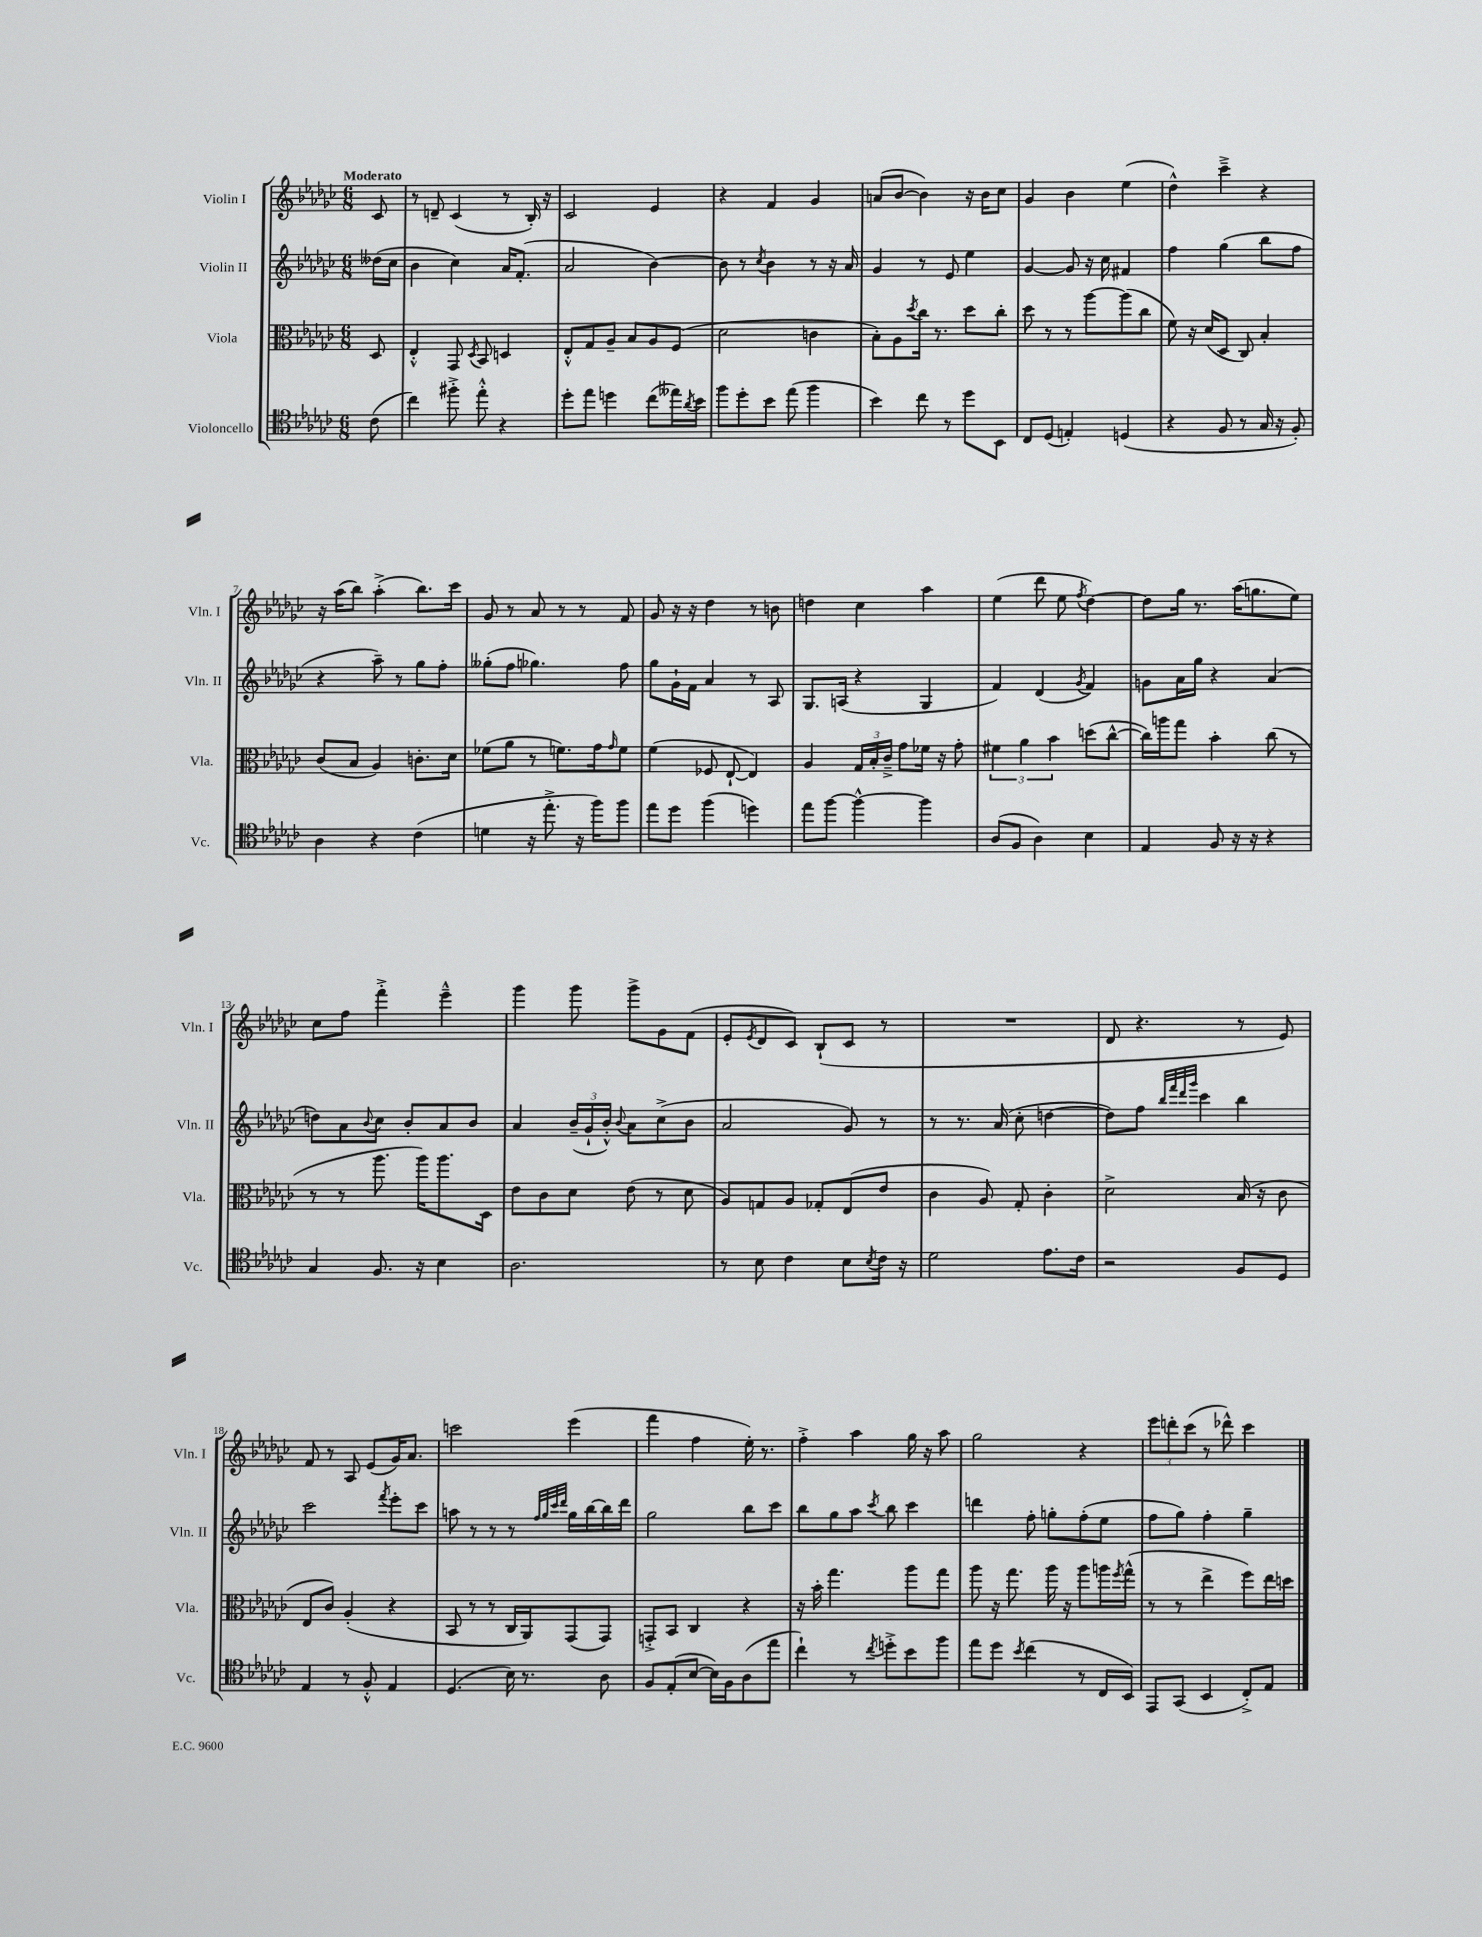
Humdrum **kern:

**kern	**kern	**kern	**kern
*staff4	*staff3	*staff2	*staff1
*clefC4	*clefC3	*clefG2	*clefG2
*k[b-e-a-d-g-c-]	*k[b-e-a-d-g-c-]	*k[b-e-a-d-g-c-]	*k[b-e-a-d-g-c-]
*M6/8	*M6/8	*M6/8	*M6/8
(8c-	8D-	(16dd--	8c-
.	.	16cc-	.
=	=	=	=
4cc-)	4E-'^^	4b-	8r
.	.	.	8d~
8ff#'^	8GG-	4cc-)	(4c-
.	8qD-	.	.
8ee-'^^	8BB-	.	.
4r	4D	16a-	8r
.	.	(8.f'	.
.	.	.	16B-')
.	.	.	16r
=	=	=	=
8dd-'	8E-'^^	2a-	2c-
8ee-	8G-	.	.
4dd	8A-~	.	.
.	8B-	.	.
(8cc-	8A-	[4b-)	4e-
16ee--)	(8F	.	.
8qa-	.	.	.
16b-	.	.	.
=	=	=	=
8ff	2d-	8b-]	4r
8dd-'	.	8r	.
.	.	8qcc-	.
8b-	.	4b-	4f
(8ee-	.	.	.
4ff	4c	8r	4g-
.	.	16r	.
.	.	16a-	.
=	=	=	=
4b-)	8B-')	4g-	(8a
.	8A-	.	[8b-
.	8qdd-	.	.
8cc-	16cc-	8r	4b-])
.	8.r	.	.
8r	.	8e-	.
8dd-	8dd-	4ee-	16r
.	.	.	16b-
8BB-	8cc-'	.	8cc-
=	=	=	=
8C-	8dd-	[4g-	4g-
(8D-	8r	.	.
4E')	8r	8g-]	4b-
.	[8aa-	16r	.
.	.	16cc-	.
(4D	(8aa-]	4f#	(4ee-
.	8cc-	.	.
=	=	=	=
4r	8f)	4ff	4dd-^^)
.	16r	.	.
.	(16d-	.	.
8F	8D-	(4gg-	4ccc-~^
8r	8C-)	.	.
16G-	4B-'	8bb-	4r
16r	.	.	.
8F')	.	8ff	.
=	=	=	=
4A-	(8c-	4r	16r
.	.	.	(16aa-
.	8B-	.	8bb-)
4r	4A-)	8aa-~)	(4aa-'^
.	.	8r	.
(4c-	8.c'	8gg-	8.bb-)
.	.	8ff'	.
.	16d-	.	16ccc-
=	=	=	=
4d	(8f-	(8gg--'	8g-
.	8a-	8ff	8r
16r	8r	4.gg-)	8a-
8.ee-'^	.	.	.
.	8.f)	.	8r
16r	.	.	8r
16ff)	16g-	.	.
.	16qqg-	.	.
8ff	8f	8ff	8f
=	=	=	=
8ee-	(4f	8gg-	8g-
8dd-	.	16g-`	16r
.	.	16f	16r
(4ff	8F-	4a-	4dd-
.	[8E-`	.	.
4dd)	4E-])	8r	8r
.	.	8A-	8b
=	=	=	=
8ee-	4A-	8.G-	4dd
[8ff	.	.	.
.	.	(16A	.
4ff^^_	24G-	4r	4cc-
.	24B-'	.	.
.	24c-~^	.	.
.	8g-	.	.
4ff]	16f-	4G-	4aa-
.	16r	.	.
.	8g-'	.	.
=	=	=	=
(8A-	6f#	4f)	(4ee-
8F	.	.	.
.	6a-	.	.
4A-)	.	(4d-	8ddd-
.	6b-	.	.
.	.	.	8ee-
.	.	8qg-	8qff
4B-	(8dd	4f)	[4dd-)
.	[8cc-^^	.	.
=	=	=	=
4E-	16cc-])	8g	8dd-]
.	16aa	.	.
.	8gg-	16a-	16gg-
.	.	16gg-	8.r
8F	4b-'	4r	.
16r	.	.	(16aa-
16r	.	.	8.gg
4r	(8cc-	(4a-	.
.	8r	.	8ee-)
=	=	=	=
4G-	8r	8dd)	8cc-
.	8r	8a-	8ff
.	.	8qqb-	.
8.F	8.aa-	8cc-	4fff'^
.	.	8b-'	.
16r	16aa-)	.	.
4B-	8.aa-	8a-	4eee-~^^
.	.	8b-	.
.	16D-	.	.
=	=	=	=
2.A-	8e-	4a-	4ggg-
.	8c-	.	.
.	8d-	(24b-~	8ggg-
.	.	24g-`	.
.	.	24b-'^^)	.
.	.	8qqb-	.
.	(8e-	8a-	8ggg-^
.	8r	(8cc-^	8g-
.	8d-	8b-	(8f
=	=	=	=
8r	8A-)	2a-	8e-'
.	.	.	8qe-
8B-	8G	.	8d-
4c-	8A-	.	8c-)
.	8G-'	.	(8B-`
8B-	(8E-	8g-)	8c-
8qB-	.	.	.
16c-	8e-	8r	8r
16r	.	.	.
=	=	=	=
2d-	4c-	8r	2.r
.	.	8.r	.
.	8A-)	.	.
.	.	(16a-	.
.	8G-'	8cc-'	.
8.e-	4c-'	[4dd	.
16c-	.	.	.
=	=	=	=
2r	2d-^	8dd])	8d-
.	.	8ff	4.r
.	.	32qqbb-	.
.	.	32qqfff	.
.	.	32qqddd-	.
.	.	32qqggg-	.
.	.	4ccc-	.
8F	(16B-	4bb-	8r
.	16r	.	.
8D-	8c-	.	8e-)
=	=	=	=
4E-	8E-	2ccc-	8f
.	8c-)	.	8r
8r	(4A-'	.	8A-
8F'^^	.	.	(8e-
.	.	8qfff	.
4E-	4r	8eee-'	16g-)
.	.	.	8.a-
.	.	8ccc-	.
=	=	=	=
(4.D-	8BB-	8aa	2ccc
.	8r	8r	.
.	8r	8r	.
16B-)	16C-	8r	.
8.r	16AA-)	.	.
.	.	32qqff	.
.	.	32qqgg-	.
.	.	32qqccc-	.
.	.	32qqddd-	.
.	(8GG-	16gg-	(4eee-
.	.	[16bb-	.
8A-	8GG-)	16bb-]	.
.	.	16ddd-	.
=	=	=	=
8F	8GG'^	2gg-	4fff
(8E-'	8BB-	.	.
[8B-	4C-	.	4ff
16B-])	.	.	.
16F	.	.	.
(8A-	4r	8bb-	16ee-')
.	.	.	8.r
8ee-	.	8ccc-	.
=	=	=	=
4cc-`)	16r	8bb-	4ff'^
.	16b-'	.	.
.	4.gg-	8gg-	.
8r	.	8aa-	4aa-
8qcc-	.	8qccc-	.
8dd'^	.	8bb-	.
8b-	8aa-	4ccc-	16gg-
.	.	.	16r
8ff	8gg-	.	8aa-
=	=	=	=
8ee-	8aa-	4ddd	2gg-
8dd-	16r	.	.
.	8.gg-	.	.
8qb-	.	.	.
(4cc-	.	8ff'	.
.	16aa-	8gg'	.
.	16r	.	.
8r	8aa-	(8ff'	4r
16C-	16aa	8ee-	.
.	8qff	.	.
16BB-)	(16gg-^^	.	.
=	=	=	=
8EE-	8r	8ff	12eee-
.	.	.	12ddd'
(8GG-	8r	8gg-)	.
.	.	.	(12ccc-
4BB-	4ee-^	4ff'	8r
.	.	.	8ddd-^^)
8C-'^)	8ff)	4gg-~	4ccc-
8E-	16ee-	.	.
.	16dd	.	.
==	==	==	==
*-	*-	*-	*-
